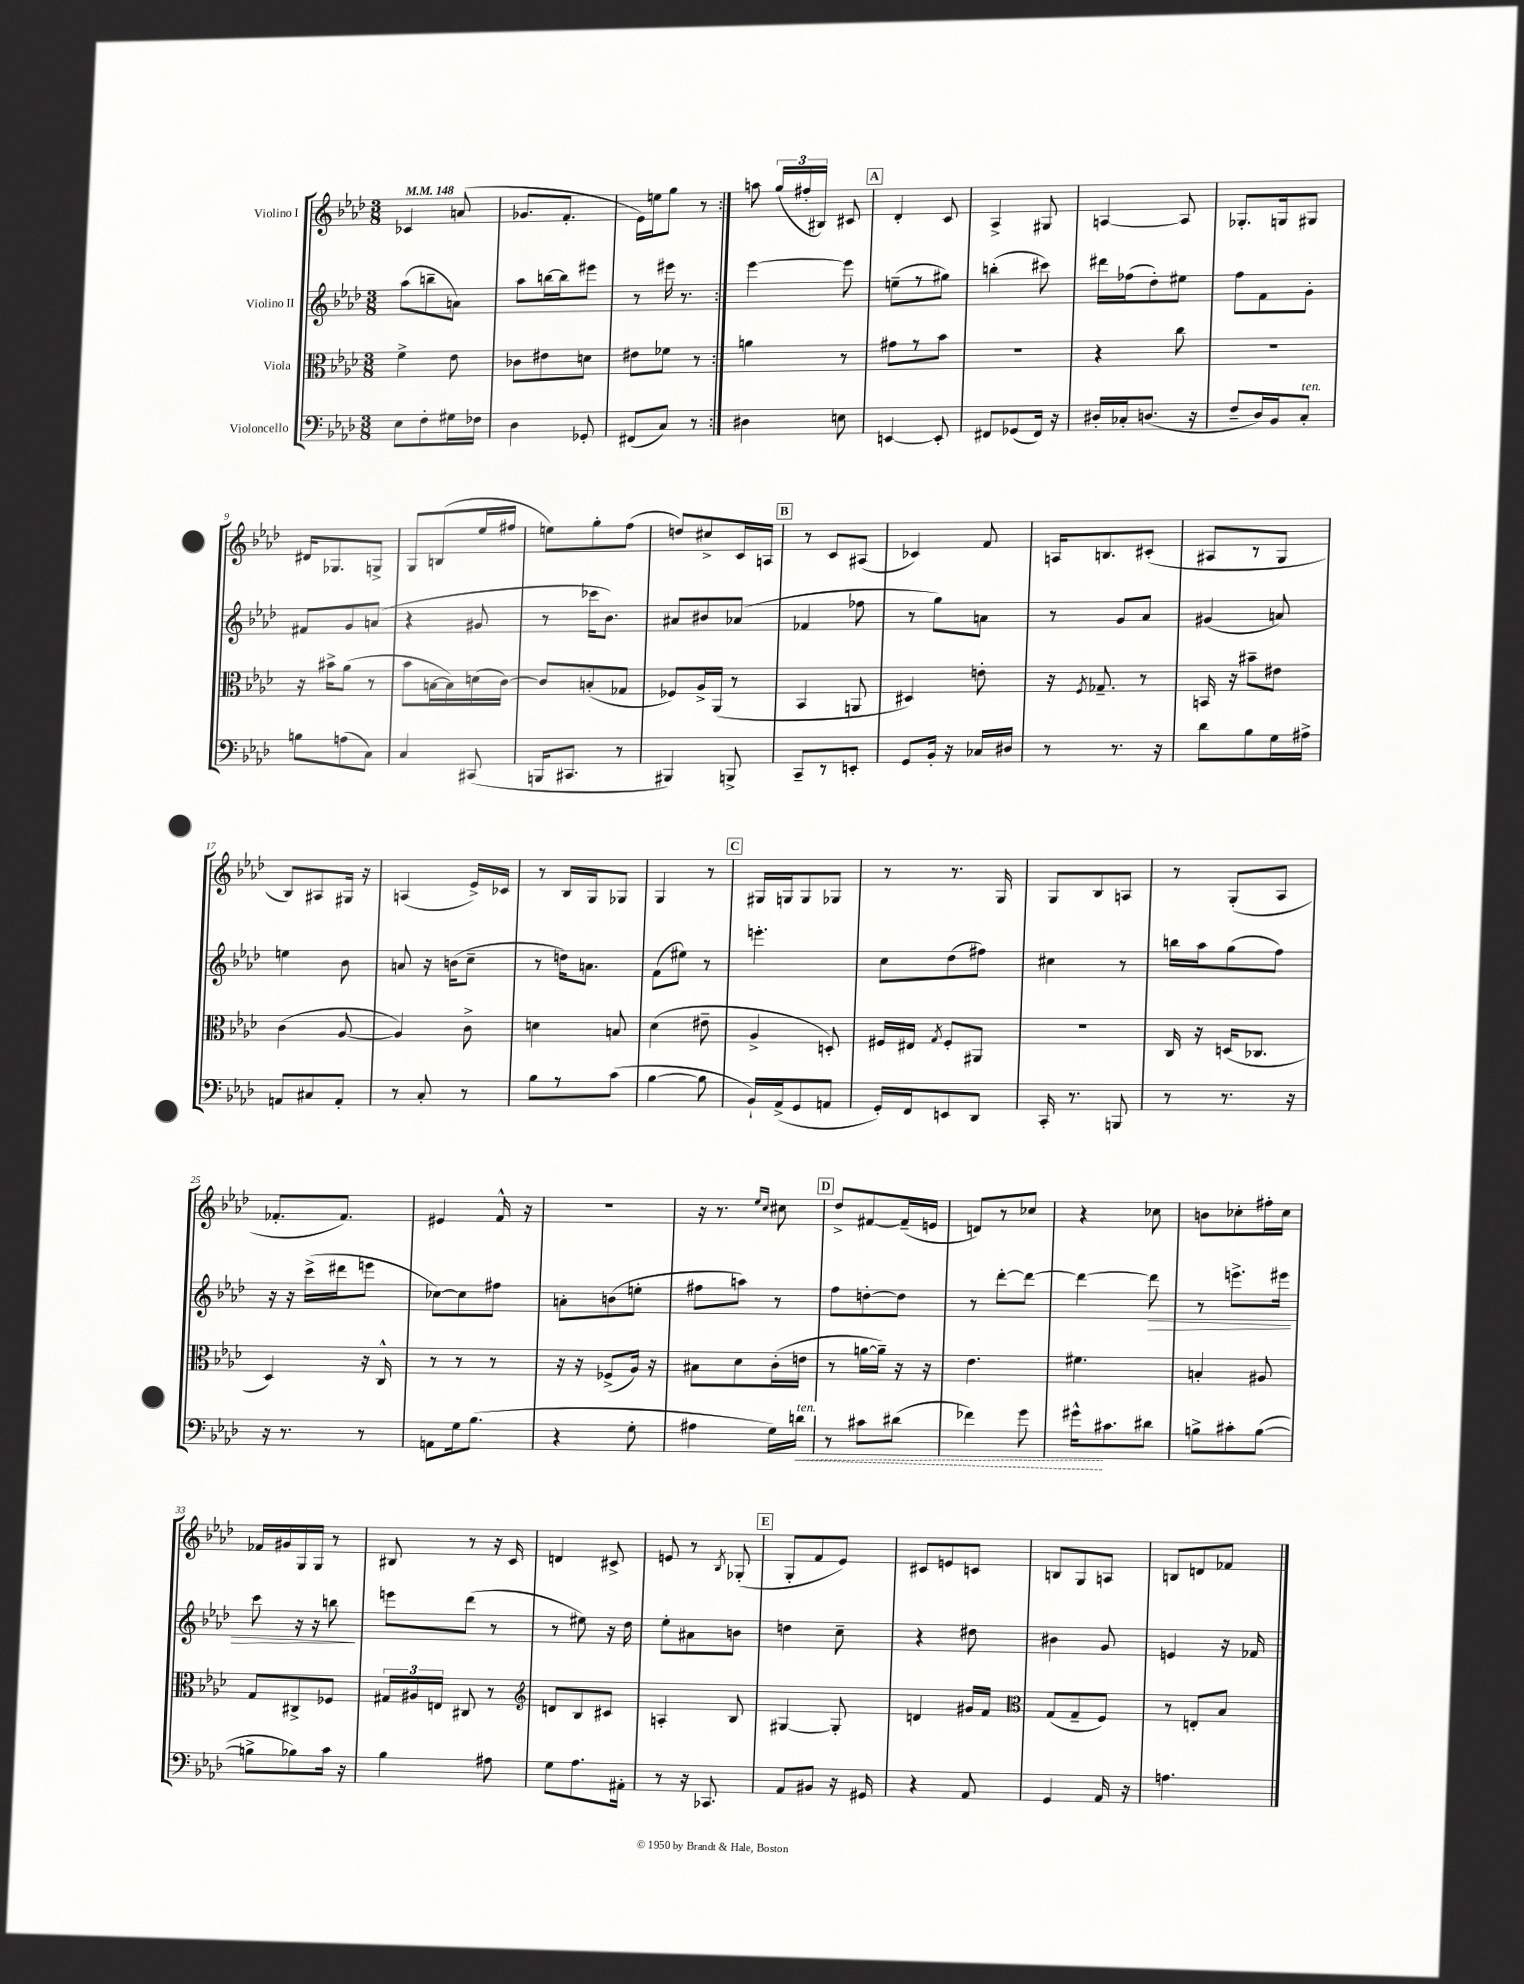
<<
\new StaffGroup <<
\new Staff = "s0" \with { instrumentName = "Violino I" } {
    \clef treble \key aes \major \numericTimeSignature \time 3/8 \tempo 4 = 148
    \autoBeamOff \repeat volta 2 { ces'4 a'8( |
    ges'8.[ f'8.]-. |
    ees'16[) e''16 g''8] r8 | }
    a''8 \tuplet 3/2 { g''16[( fis''16-. bis16]) } cis'8 |
    \mark \markup { \box "A" } des'4-. c'8 |
    aes4-> gis8 |
    a4~ a8 |
    ges8.[-. g16 gis8] |
    dis'16[ ges8. g8]-> |
    g8[ b8( ees''16 fis''16] |
    e''8[) g''8-. f''8]( |
    d''8[) cis''8-> c'16 a16] |
    \mark \markup { \box "B" } r8 c'8[ ais8]( |
    ces'4) f'8 |
    a16[ b8. cis'8]-.( |
    ais8[ r8 g8] |
    bes8[) ais8 gis16] r16 |
    a4( ees'16[->) ces'16] |
    r8 bes16[ g16 ges8] |
    g4 r8 |
    \mark \markup { \box "C" } gis16[ g16 g8 ges8] |
    r8 r8. g16 |
    g8[ bes8 a8] |
    r8 g8[-.( aes8] |
    fes'8.[-. fes'8.]) |
    eis'4 f'16-^ r16 |
    R4. |
    r16 r8. \grace { ees''16[ c''16] } cis''8 |
    \mark \markup { \box "D" } des''8[-> fis'8~ fis'16--( e'16] |
    d'8[) r8 ces''8] |
    r4 ces''8 |
    b'8[ ces''8-. fis''16-. ces''16] |
    fes'16[ gis'16 g16 g16] r8 |
    bis8 r8 r16 c'16 |
    d'4 cis'8-> |
    e'8 r8 \acciaccatura { bes8 } ges8-.( |
    \mark \markup { \box "E" } g8[-. f'8 ees'8]) |
    cis'8[ e'8 c'8] |
    b8[ g8 a8] |
    b8[ d'8 fes'8] \bar "|." |
}
\new Staff = "s1" \with { instrumentName = "Violino II" } {
    \clef treble \key aes \major \numericTimeSignature \time 3/8
    \autoBeamOff \repeat volta 2 { aes''8[( b''8-- a'8]) |
    aes''8[ b''16~ b''16 eis'''8] |
    r8 eis'''16 r8. | }
    ees'''4~ ees'''8 |
    \mark \markup { \box "A" } e''8[--( r8 gis''8]) |
    b''4-.( cis'''8) |
    dis'''16[ fes''16( des''8-.) eis''8] |
    f''8[ f'8 g'8]-. |
    fis'8[ g'8 a'8]( |
    r4 gis'8 |
    r8 ces'''16[ bes'8.]) |
    ais'8[ bis'8 aes'8]( |
    \mark \markup { \box "B" } fes'4 fes''8 |
    r8 g''8[) a'8] |
    r8 g'8[ aes'8] |
    gis'4( a'8) |
    e''4 bes'8 |
    a'8 r16 b'16[( c''8]-- |
    r8 d''16[) a'8.] |
    f'8[( eis''8]) r8 |
    \mark \markup { \box "C" } e'''4.-. |
    c''8[ des''8( fis''8]) |
    cis''4 r8 |
    b''16[ aes''16 g''8( f''8]) |
    r16 r16 c'''16[->( dis'''16 e'''8] |
    ces''8[~) ces''8 fis''8] |
    a'8[-. b'8( e''8]-. |
    fis''8[ a''8]) r8 |
    \mark \markup { \box "D" } f''8[ d''8~-. d''8] |
    r8 des'''8[~-. des'''8]~ |
    des'''4~ des'''8\> |
    r8 e'''8.[-> eis'''16] |
    c'''8 r16 r16 b''8\! |
    e'''8[ des'''8]( r8 |
    r8 eis''8) r16 des''16 |
    ees''8[-. ais'8 b'8] |
    \mark \markup { \box "E" } d''4 c''8-- |
    r4 dis''8 |
    bis'4 g'8 |
    e'4 r16 fes'16 \bar "|." |
}
\new Staff = "s2" \with { instrumentName = "Viola" } {
    \clef alto \key aes \major \numericTimeSignature \time 3/8
    \autoBeamOff \repeat volta 2 { f'4-> ees'8 |
    ces'8[ eis'8 d'8] |
    eis'8[ fes'8] r8 | }
    a'4 r8 |
    \mark \markup { \box "A" } gis'8[ r8 bes'8] |
    R4. |
    r4 c''8 |
    R4. |
    r16 bis'16[-> aes'8]( r8 |
    bes'8[ b16~ b16) d'16( c'16]~) |
    c'8[ b8-.( ges8] |
    fes8[) aes16-> aes,16]( r8 |
    \mark \markup { \box "B" } bes,4 a,8 |
    dis4) e'8-. |
    r16 \acciaccatura { f8 } ges8.-- r8 |
    b,16 r16 bis'8[-- eis'8] |
    c'4( aes8~ |
    aes4) c'8-> |
    d'4 b8 |
    des'4( eis'8-- |
    \mark \markup { \box "C" } aes4-> d8-.) |
    fis16[ eis16] \acciaccatura { g8 } fis8[-. ais,8] |
    R4. |
    c16 r16 d16[( ces8.] |
    des4) r16 c16-^ |
    r8 r8 r8 |
    r16 r16 fes8[->( aes16]) r16 |
    bis8[ des'8 c'16-.( e'16] |
    \mark \markup { \box "D" } r8 a'16[~ a'16]--) r16 r16 |
    ees'4. |
    fis'4. |
    b4-. ais8 |
    g8[ cis8-> fes8] |
    \tuplet 3/2 { gis16[ ais16 e16] } cis8 r8 |
    \clef treble d'8[ bes8 cis'8] |
    a4-. bes8 |
    \mark \markup { \box "E" } gis4~ gis8-. |
    d'4 gis'16[ f'16] |
    \clef alto g8[( g8-- f8]) |
    r8 e8[-. bes8] \bar "|." |
}
\new Staff = "s3" \with { instrumentName = "Violoncello" } {
    \clef bass \key aes \major \numericTimeSignature \time 3/8
    \autoBeamOff \repeat volta 2 { ees8[ f8-. gis16 fes16] |
    des4 ges,8-. |
    fis,8[( c8]) r8 | }
    dis4 e8 |
    \mark \markup { \box "A" } e,4~ e,8-. |
    fis,8[ ges,8( fis,16]) r16 |
    dis16[-. ces16-. d8.]( r16 |
    f8[-- des16) bes,16 c8]-.^\markup { \italic "ten." } |
    b8[ a8( c8]) |
    c4 cis,8( |
    b,,16[ cis,8.] r8 |
    bis,,4) b,,8-> |
    \mark \markup { \box "B" } c,8[-- r8 e,8]-. |
    g,8[ bes,16]-. r16 ces16[ dis16] |
    r8 r8. r16 |
    des'8[ bes8 g16 ais16]-> |
    a,8[ cis8 a,8]-. |
    r8 c8-. r8 |
    bes8[ r8 c'8]( |
    bes4~ bes8 |
    \mark \markup { \box "C" } bes,16[-!) aes,16->( g,8 a,8] |
    g,16[-.) f,16 e,8 des,8] |
    c,16-. r8. b,,8 |
    r8 r8. r16 |
    r16 r8. r8 |
    a,8[ g16 bes8.]( |
    r4 g8-. |
    ais4 g16[) \once \override Hairpin.style = #'dashed-line d'16]\<^\markup { \italic "ten." } |
    \mark \markup { \box "D" } r8 cis'8[ dis'8]( |
    fes'4) g'8 |
    gis'16[-^\! cis'8. dis'8] |
    b8[-> cis'8-. b8]~( |
    b8[-> bes8) c'16] r16 |
    bes4 ais8 |
    g8[ aes8. ais,16]-. |
    r8 r16 ces,8. |
    \mark \markup { \box "E" } aes,8[ bis,8] r16 gis,16 |
    r4 aes,8 |
    g,4 aes,16 r16 |
    a4. \bar "|." |
}
>>
>>
